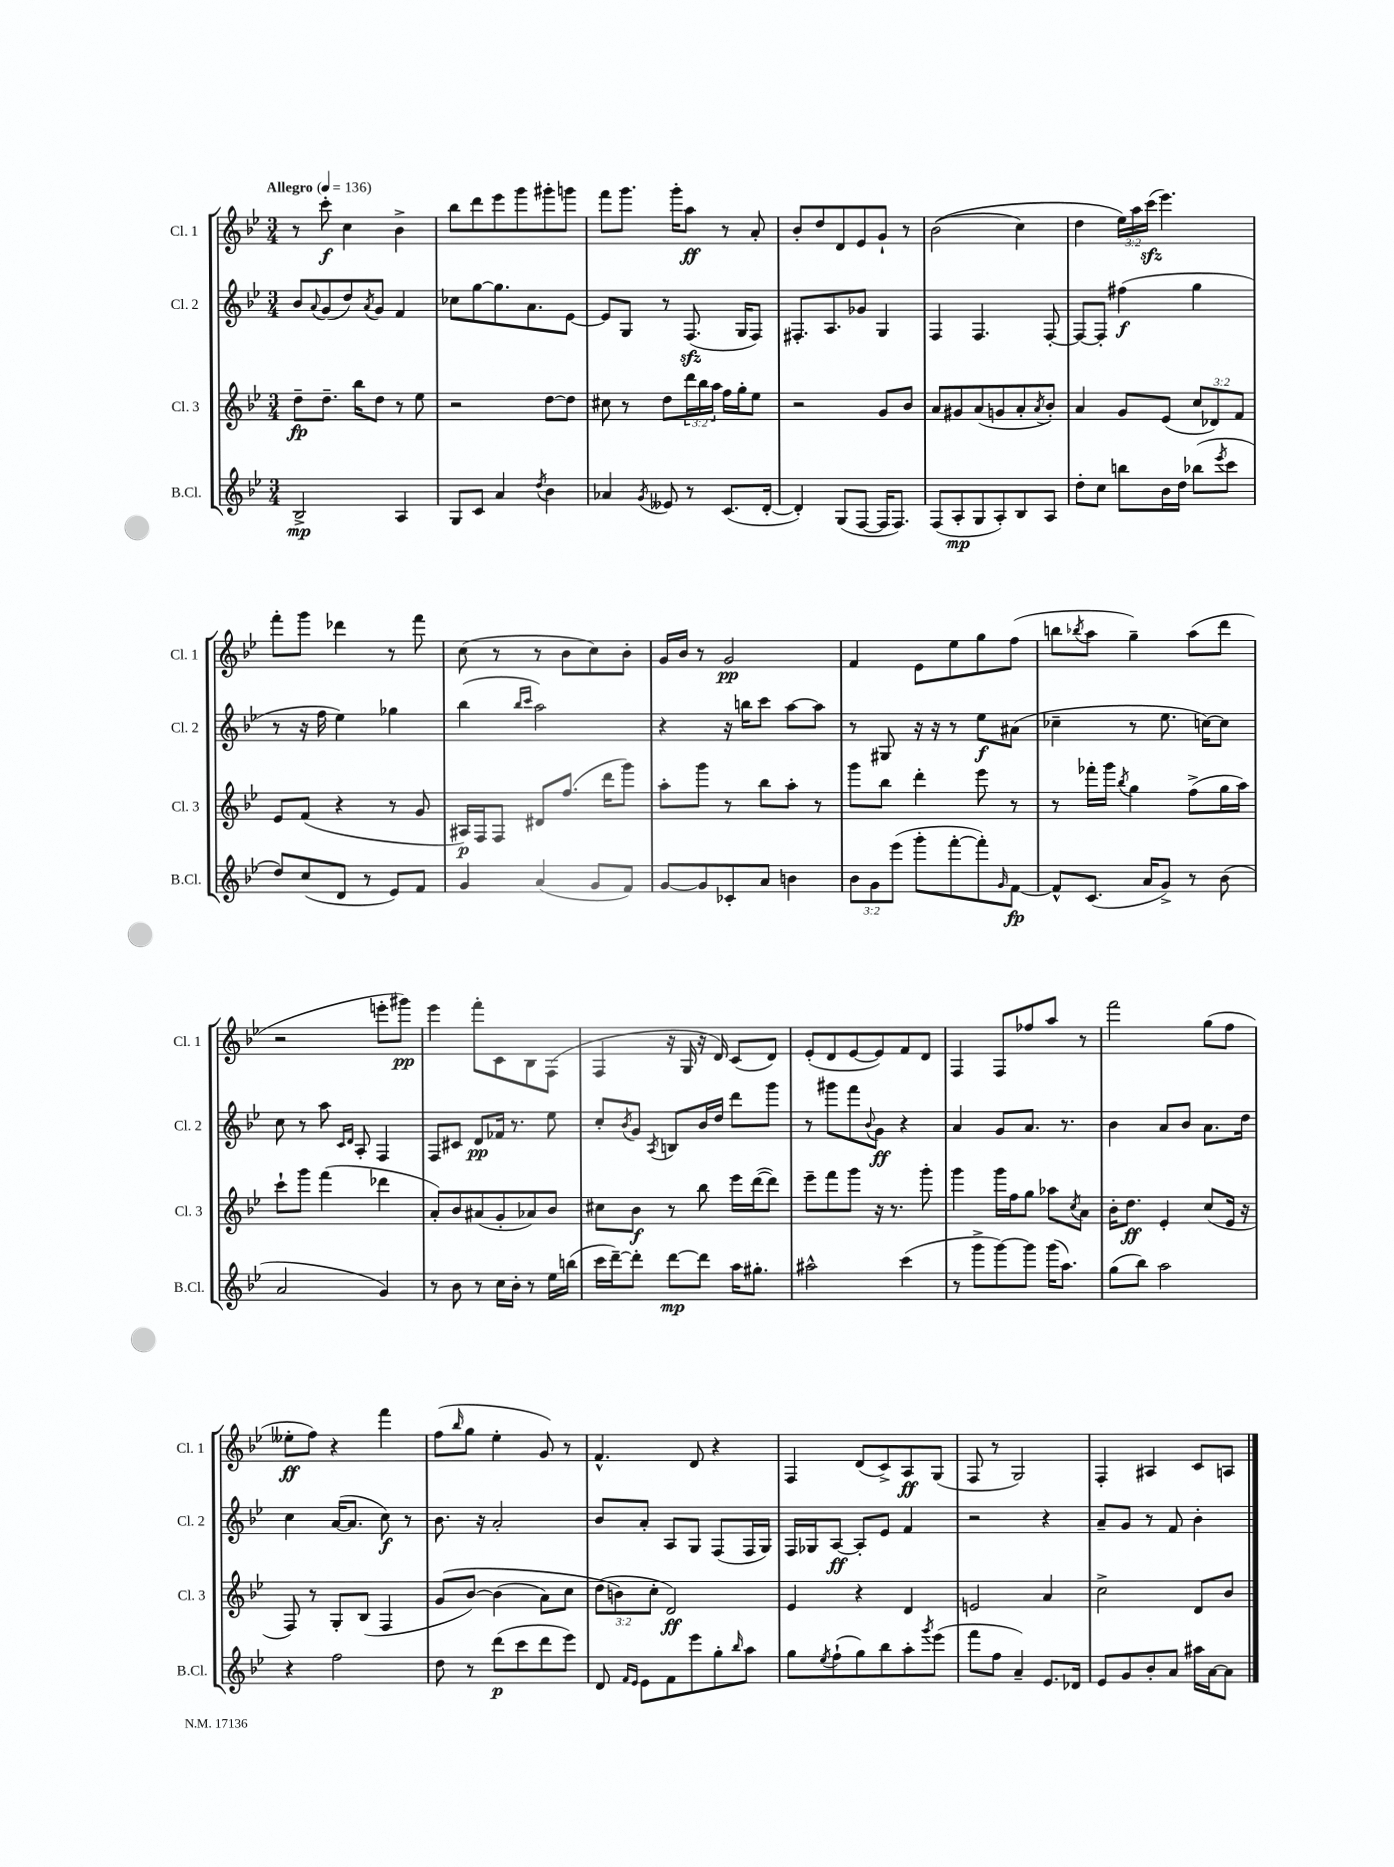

**kern	**dynam	**kern	**dynam	**kern	**dynam	**kern	**dynam
*part4	*part4	*part3	*part3	*part2	*part2	*part1	*part1
*staff4	*staff4	*staff3	*staff3	*staff2	*staff2	*staff1	*staff1
*I"B.Cl.	*	*I"Cl. 3	*	*I"Cl. 2	*	*I"Cl. 1	*
*I'B.Cl.	*	*I'Cl. 3	*	*I'Cl. 2	*	*I'Cl. 1	*
*clefG2	*	*clefG2	*	*clefG2	*	*clefG2	*
*k[b-e-]	*	*k[b-e-]	*	*k[b-e-]	*	*k[b-e-]	*
*M3/4	*	*M3/4	*	*M3/4	*	*M3/4	*
*MM136	*	*MM136	*	*MM136	*	*MM136	*
=1	=1	=1	=1	=1	=1	=1	=1
!	!	!	!	!	!	!LO:TX:a:B:t=Allegro	!
2B-^/	mp	8dd~\L	fp	8b-/L	.	8r	.
.	.	.	.	8qqa/	.	.	.
.	.	8.dd~\J	.	(8g/	.	8ccc'\	f
.	.	.	.	8dd/)	.	4cc\	.
.	.	16bb-\KL	.	.	.	.	.
.	.	.	.	8qa/	.	.	.
.	.	8dd\J	.	8g/J	.	.	.
4A/	.	8r	.	4f/	.	4b-^\	.
.	.	8ee-\	.	.	.	.	.
=2	=2	=2	=2	=2	=2	=2	=2
8G/L	.	2r	.	8cc-X\L	.	8bb-\L	.
8c/J	.	.	.	[8gg\	.	8ddd\	.
4a/	.	.	.	8.gg\]	.	8eee-\	.
.	.	.	.	.	.	8ggg\	.
.	.	.	.	8.a\	.	.	.
8qdd/	.	.	.	.	.	.	.
4b-\	.	[8dd\L	.	.	.	8ggg#X'\	.
.	.	8dd\J]	.	[8e-\J	.	8gggn\J	.
=3	=3	=3	=3	=3	=3	=3	=3
4a-X/	.	8cc#X\	.	8e-/L]	.	8fff\L	.
.	.	8r	.	8G/J	.	8.ggg\J	.
8qg/	.	.	.	.	.	.	.
8e--X/	.	8dd\L	.	8r	.	.	.
.	.	.	.	.	.	16ggg'\KL	.
8r	.	24ddd\L	.	(8.Fzz/	.	8aa\J	ff
.	.	24bb-\	.	.	.	.	.
.	.	24aa\JJ	.	.	.	.	.
(8.c/L	.	16ff\LL	.	.	.	8r	.
.	.	16gg'\J	.	16G/KL	.	.	.
.	.	8ee-\J	.	8F/J)	.	8a'/	.
[16d'/Jk	.	.	.	.	.	.	.
=4	=4	=4	=4	=4	=4	=4	=4
4d'/])	.	2r	.	8.F#X'/L	.	8b-'/L	.
.	.	.	.	.	.	8dd/	.
.	.	.	.	8.A/	.	.	.
(8G/L	.	.	.	.	.	8d/	.
[8F/J	.	.	.	8g-X/J	.	8e-/	.
16F/KL]	.	8g/L	.	4G/	.	8g`/J	.
8.F/J)	.	.	.	.	.	.	.
.	.	8b-/J	.	.	.	8r	.
=5	=5	=5	=5	=5	=5	=5	=5
(8F/L	.	8a/L	.	4F/	.	((2b-\	.
8A'/	mp	8g#X/	.	.	.	.	.
8G/	.	(8a/	.	4.F/	.	.	.
8A'/)	.	8gn/	.	.	.	.	.
8B-/	.	8a'/	.	.	.	4cc\)	.
.	.	8qa/	.	.	.	.	.
8A/J	.	8b-'/J)	.	[8F'/	.	.	.
=6	=6	=6	=6	=6	=6	=6	=6
8dd'\L	.	4a/	.	8F/L_	.	4dd\	.
8cc\J	.	.	.	8F'/J]	.	.	.
8bbn\L	.	8g/L	.	(4ff#X\	f	24ee-\LL)	.
.	.	.	.	.	.	24aa\	.
.	.	.	.	.	.	(24ccczz\JJ	.
16b-\L	.	(8e-/J	.	.	.	4.eee-\)	.
16dd\JJ	.	.	.	.	.	.	.
(8bb-X\L	.	12cc/L	.	4gg\	.	.	.
.	.	12d-X/)	.	.	.	.	.
8qeee-/	.	.	.	.	.	.	.
8ccc\J	.	.	.	.	.	.	.
.	.	12f/J	.	.	.	.	.
!!LO:LB:g=z
=7	=7	=7	=7	=7	=7	=7	=7
8dd/L)	.	8e-/L	.	8r	.	8fff'\L	.
(8cc/	.	(8f/J	.	16r	.	8ggg\J	.
.	.	.	.	16ff\	.	.	.
8d/J	.	4r	.	4ee-\)	.	4ddd-X\	.
8r	.	.	.	.	.	.	.
8e-/L)	.	8r	.	4gg-X\	.	8r	.
8f/J	.	8g/	.	.	.	8fff\	.
=8	=8	=8	=8	=8	=8	=8	=8
4g/	.	16A#X/LL)	p	(4bb-\	.	(8cc\	.
.	.	16F/J	.	.	.	.	.
.	.	8F/J	.	.	.	8r	.
.	.	.	.	16qqbb-/LL	.	.	.
.	.	.	.	16qqccc/JJ	.	.	.
(4a/	.	8d#X/L	.	2aa\)	.	8r	.
.	.	(8.ff/J	.	.	.	8b-\L	.
8g/L	.	.	.	.	.	8cc\)	.
.	.	16ddd\KL	.	.	.	.	.
8f/J)	.	8ggg\J)	.	.	.	8b-'\J	.
=9	=9	=9	=9	=9	=9	=9	=9
[8g/L	.	8aa'\L	.	4r	.	16g/LL	.
.	.	.	.	.	.	16b-/JJ	.
8g/]	.	8ggg\J	.	.	.	8r	.
8c-X'/	.	8r	.	16r	.	2g/	pp
.	.	.	.	16bbn\KL	.	.	.
8a/J	.	8bb-\L	.	8ccc\J	.	.	.
4bn\	.	8aa'\J	.	[8aa\L	.	.	.
.	.	8r	.	8aa\J]	.	.	.
=10	=10	=10	=10	=10	=10	=10	=10
12b-\L	.	8ggg\L	.	8r	.	4f/	.
12g\	.	.	.	.	.	.	.
.	.	8bb-\J	.	8G#X/	.	.	.
(12eee-\J	.	.	.	.	.	.	.
8ggg'\L	.	4ddd'\	.	16r	.	8e-\L	.
.	.	.	.	16r	.	.	.
[8fff'\	.	.	.	8r	.	8ee-\	.
8fff'\])	.	8eee-\	.	8ee-\L	f	8gg\	.
16qqg/	.	.	.	.	.	.	.
[8f\J	fp	8r	.	(8a#X\J	.	(8ff\J	.
=11	=11	=11	=11	=11	=11	=11	=11
8f^^/L]	.	8r	.	4cc-X~\	.	8bbn\L	.
.	.	.	.	.	.	8qbb-X/	.
(8.c/J	.	16fff-X'\LL	.	.	.	8aa\J	.
.	.	16ggg\JJ	.	.	.	.	.
.	.	8qbb-/	.	.	.	.	.
.	.	4gg\	.	8r	.	4gg~\)	.
16a/KL	.	.	.	.	.	.	.
8g^/J)	.	.	.	8.ee-\	.	.	.
8r	.	(8ff^\L	.	.	.	(8aa\L	.
.	.	.	.	[16ccn\KL)	.	.	.
(8b-\	.	16gg\L	.	8cc\J]	.	8ddd\J	.
.	.	16aa\JJ)	.	.	.	.	.
!!LO:LB:g=z
=12	=12	=12	=12	=12	=12	=12	=12
2a/	.	8ccc`\L	.	8cc\	.	2r	.
.	.	8ggg\J	.	8r	.	.	.
.	.	(4fff\	.	8aa\	.	.	.
.	.	.	.	16qqc/LL	.	.	.
.	.	.	.	16qqd/JJ	.	.	.
.	.	.	.	8A'/	.	.	.
4g/)	.	4ddd-X\	.	4F/	.	8eeen'\L	.
.	.	.	.	.	.	8ggg#X\J)	pp
=13	=13	=13	=13	=13	=13	=13	=13
8r	.	8a'/L)	.	8F/L	.	4eee-\	.
8b-\	.	8b-/	.	8c#X/J	.	.	.
8r	.	(8a#X/	.	8d/L	pp	8fff'\L	.
16cc\LL	.	8g'/	.	16f-X/Jk	.	8c\	.
16b-'\JJ	.	.	.	8.r	.	.	.
8r	.	8a-X/)	.	.	.	8B-\	.
16ee-\LL	.	8b-/J	.	8ee-\	.	(8F\J	.
(16bbn\JJ	.	.	.	.	.	.	.
=14	=14	=14	=14	=14	=14	=14	=14
16ccc\LL	.	8cc#X\L	.	8cc'/L	.	4F/	.
[16ddd~\J)	.	.	.	.	.	.	.
.	.	.	.	8qb-/	.	.	.
8ddd'\J]	.	8b-\J	f	8g/J	.	.	.
.	.	.	.	8qA/	.	.	.
[8ddd\L	mp	8r	.	8Bn/L	.	16r	.
.	.	.	.	.	.	16G/	.
8ddd\J]	.	8bb-\	.	16b-/L	.	16r	.
.	.	.	.	16dd/JJ	.	16d/)	.
16aa\KL	.	16eee-\LL	.	8ddd\L	.	(8c/L	.
8.gg#X'\J	.	([16ddd\J	.	.	.	.	.
.	.	8ddd\J])	.	8ggg\J	.	8d/J)	.
=15	=15	=15	=15	=15	=15	=15	=15
2aa#X^^\	.	8eee-~\L	.	8r	.	(8e-'/L	.
.	.	8fff\	.	8ggg#X\L	.	8d/	.
.	.	8ggg\J	.	8fff\	.	[8e-/	.
.	.	.	.	8qqb-/	.	.	.
.	.	16r	.	8g\J	ff	8e-/])	.
.	.	8.r	.	.	.	.	.
(4ccc\	.	.	.	4r	.	8f/	.
.	.	8ggg'\	.	.	.	8d/J	.
=16	=16	=16	=16	=16	=16	=16	=16
8r	.	4ggg\	.	4a/	.	4F/	.
8ggg^\L	.	.	.	.	.	.	.
[8ggg\)	.	16ggg\LL	.	8g/L	.	8F/L	.
.	.	16ff\J	.	.	.	.	.
8ggg\J]	.	8gg\J	.	8.a/J	.	8ff-X/	.
(16ggg\KL	.	8aa-X\L	.	.	.	8aa/J	.
8.aa\J)	.	.	.	8.r	.	.	.
.	.	8qcc/	.	.	.	.	.
.	.	8a\J	.	.	.	8r	.
=17	=17	=17	=17	=17	=17	=17	=17
(8gg\L	.	16b-'\KL	.	4b-\	.	2fff\	.
.	.	8.dd\J	ff	.	.	.	.
8bb-\J)	.	.	.	.	.	.	.
2aa\	.	4e-'/	.	8a/L	.	.	.
.	.	.	.	8b-/J	.	.	.
.	.	(8cc/L	.	8.a\L	.	(8gg\L	.
.	.	16e-/Jk	.	.	.	8ff\J	.
.	.	16r	.	16dd\Jk	.	.	.
!!LO:LB:g=z
=18	=18	=18	=18	=18	=18	=18	=18
4r	.	8F/)	.	4cc\	.	8ee--X'\L	ff
.	.	8r	.	.	.	8ff\J)	.
2ff\	.	8G'/L	.	([16a/KL	.	4r	.
.	.	.	.	8.a/J]	.	.	.
.	.	(8B-/J	.	.	.	.	.
.	.	4F/	.	8cc\)	f	4fff\	.
.	.	.	.	8r	.	.	.
=19	=19	=19	=19	=19	=19	=19	=19
8dd\	.	(8g/L	.	8.b-\	.	(8ff\L	.
.	.	.	.	.	.	16qqbb-/	.
8r	.	[8b-/J)	.	.	.	8gg\J	.
.	.	.	.	16r	.	.	.
(8ddd\L	p	(4b-\]	.	2a'/	.	4ee-'\	.
8ccc\	.	.	.	.	.	.	.
8ddd\	.	8a\L)	.	.	.	8g/)	.
8eee-\J)	.	8cc\J	.	.	.	8r	.
=20	=20	=20	=20	=20	=20	=20	=20
8d/	.	(12dd\L	.	8b-/L	.	4.f^^/	.
.	.	12bn\)	.	.	.	.	.
16qqf/LL	.	.	.	.	.	.	.
16qqe-/JJ	.	.	.	.	.	.	.
8e-\L	.	.	.	8a'/J	.	.	.
.	.	12cc'\J	.	.	.	.	.
8f\	.	2d/)	ff	8A/L	.	.	.
8eee-\	.	.	.	8G/J	.	8d/	.
8gg'\	.	.	.	(8F/L	.	4r	.
16qqbb-/	.	.	.	.	.	.	.
8aa\J	.	.	.	16F/L	.	.	.
.	.	.	.	16G/JJ)	.	.	.
=21	=21	=21	=21	=21	=21	=21	=21
8gg\L	.	4e-/	.	16F/LL	.	4F/	.
.	.	.	.	16G-X/J	.	.	.
8qee-/	.	.	.	.	.	.	.
(8ff`\	.	.	.	[8A/J	ff	.	.
8gg\)	.	4r	.	8A'/L]	.	(8d/L	.
8bb-\	.	.	.	8e-/J	.	8c^/)	.
8aa'\	.	4d/	.	4f/	.	8A/	ff
8qggg/	.	.	.	.	.	.	.
(8eee-\J	.	.	.	.	.	(8G/J	.
=22	=22	=22	=22	=22	=22	=22	=22
8fff\L	.	2en/	.	2r	.	8F/	.
8ff\J	.	.	.	.	.	8r	.
4a~/)	.	.	.	.	.	2G/)	.
8.e-/L	.	4a/	.	4r	.	.	.
16d-X/Jk	.	.	.	.	.	.	.
=23	=23	=23	=23	=23	=23	=23	=23
8e-/L	.	2cc^\	.	8a~/L	.	4F'/	.
8g/	.	.	.	8g/J	.	.	.
8b-'/	.	.	.	8r	.	4A#X/	.
8a/J	.	.	.	8f/	.	.	.
16aa#X\LL	.	8d/L	.	4b-'\	.	8c/L	.
[16a\J	.	.	.	.	.	.	.
8a\J]	.	8b-/J	.	.	.	8An/J	.
==	==	==	==	==	==	==	==
*-	*-	*-	*-	*-	*-	*-	*-
